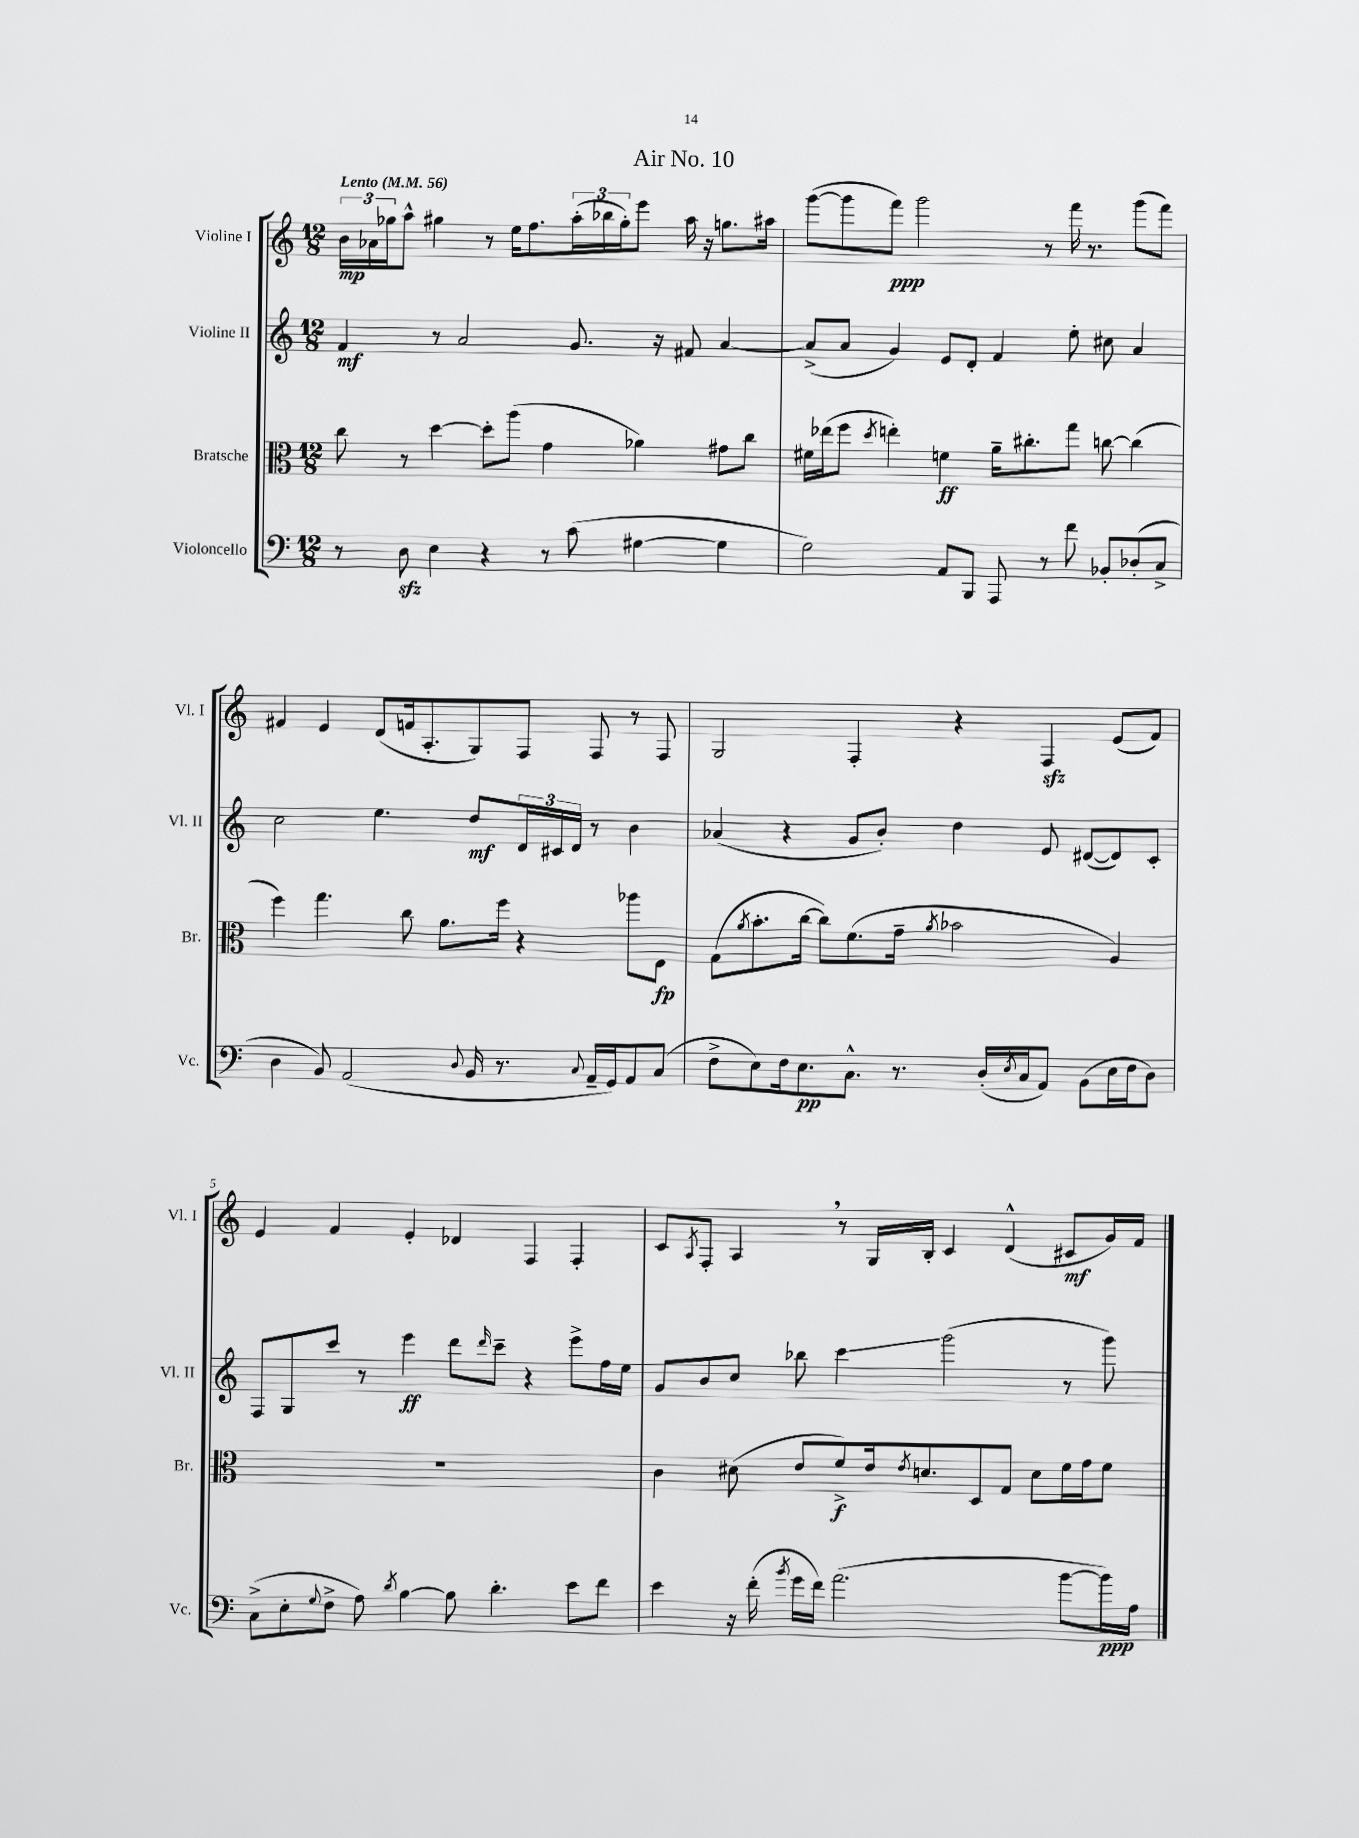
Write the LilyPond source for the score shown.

\header { title = "Air No. 10" }
<<
\new StaffGroup <<
\new Staff = "s0" \with { instrumentName = "Violine I" shortInstrumentName = "Vl. I" } {
    \clef treble \key c \major \numericTimeSignature \time 12/8 \tempo "Lento" 4 = 56
    \tuplet 3/2 { b'16\mp aes'16 ges''16 } a''8-^ gis''4 r8 e''16 f''8. \tuplet 3/2 { a''16-.( bes''16 gis''16-.) } e'''8 a''16 r16 g''8. ais''16 |
    g'''8~( g'''8 f'''8\ppp) g'''2 r8 f'''16 r8. g'''8( f'''8) |
    fis'4 e'4 d'8( f'16 a8.-. g8) f8 f8 r8 f8 |
    g2 f4-. r4 f4\sfz e'8( f'8) |
    e'4 f'4 e'4-. des'4 f4 f4-. |
    c'8 \acciaccatura { a8 } f8-. a4 \breathe r8 g16 b16-. c'4 d'4-^( cis'8\mf g'16) f'16 \bar "|." |
}
\new Staff = "s1" \with { instrumentName = "Violine II" shortInstrumentName = "Vl. II" } {
    \clef treble \key c \major \numericTimeSignature \time 12/8
    f'4\mf r8 a'2 g'8. r16 fis'8 a'4~ |
    a'8->( a'8 g'4) e'8 d'8-. f'4 e''8-. cis''8 a'4 |
    c''2 e''4. d''8\mf \tuplet 3/2 { d'16 cis'16 d'16 } r8 b'4 |
    aes'4( r4 g'8 b'8-.) d''4 e'8 dis'8~( dis'8) c'8-. |
    f8 g8 c'''8 r8 e'''4\ff d'''8 \grace { d'''16 } c'''8-- r4 e'''8-> f''16 e''16 |
    g'8 b'8 c''8 bes''8 c'''4\glissando g'''2( r8 g'''8) \bar "|." |
}
\new Staff = "s2" \with { instrumentName = "Bratsche" shortInstrumentName = "Br." } {
    \clef alto \key c \major \numericTimeSignature \time 12/8
    c''8 r8 d''4~ d''8-. a''8( g'4 aes'4) gis'8 c''8 |
    fis'16 ees''16( f''8 \acciaccatura { d''8 } e''4-.) f'4\ff a'16-- cis''8.-. g''8 c''8~ c''4( |
    f''4) g''4. c''8 a'8. f''16 r4 aes''8 e8\fp |
    g8( \acciaccatura { a'8 } b'8.-. c''16~ c''8) f'8.( g'16-- \acciaccatura { a'8 } bes'2 a4) |
    R1. |
    c'4 dis'8( e'8 f'8->\f) e'16 \acciaccatura { e'8 } d'8. d8 g8 d'8 f'16 g'16 f'8 \bar "|." |
}
\new Staff = "s3" \with { instrumentName = "Violoncello" shortInstrumentName = "Vc." } {
    \clef bass \key c \major \numericTimeSignature \time 12/8
    r8 d8\sfz e4 r4 r8 c'8( gis4~ gis4 |
    g2) a,8 b,,8 a,,8 r8 f'8 bes,8-. des8-.( c8-> |
    d4 b,8) a,2( \appoggiatura { d8 } b,16 r8. \appoggiatura { c8 } a,16-- g,16) a,8 c8( |
    f8-> e8) f16 e8.\pp c8.-^ r8. d16-.( \acciaccatura { e8 } c16 a,8) b,8( e16 f16 d8) |
    c8->( e8-. \appoggiatura { g8 } f8-> a8) \acciaccatura { d'8 } b4~ b8 d'4.-. e'8 f'8 |
    e'4 r16 f'16-.( \acciaccatura { b'8 } g'16 f'16) a'2.( b'8~ b'16\ppp) a16 \bar "|." |
}
>>
>>
\layout { \context { \Score \override BarNumber.break-visibility = ##(#f #t #t) barNumberVisibility = #(every-nth-bar-number-visible 5) } }
